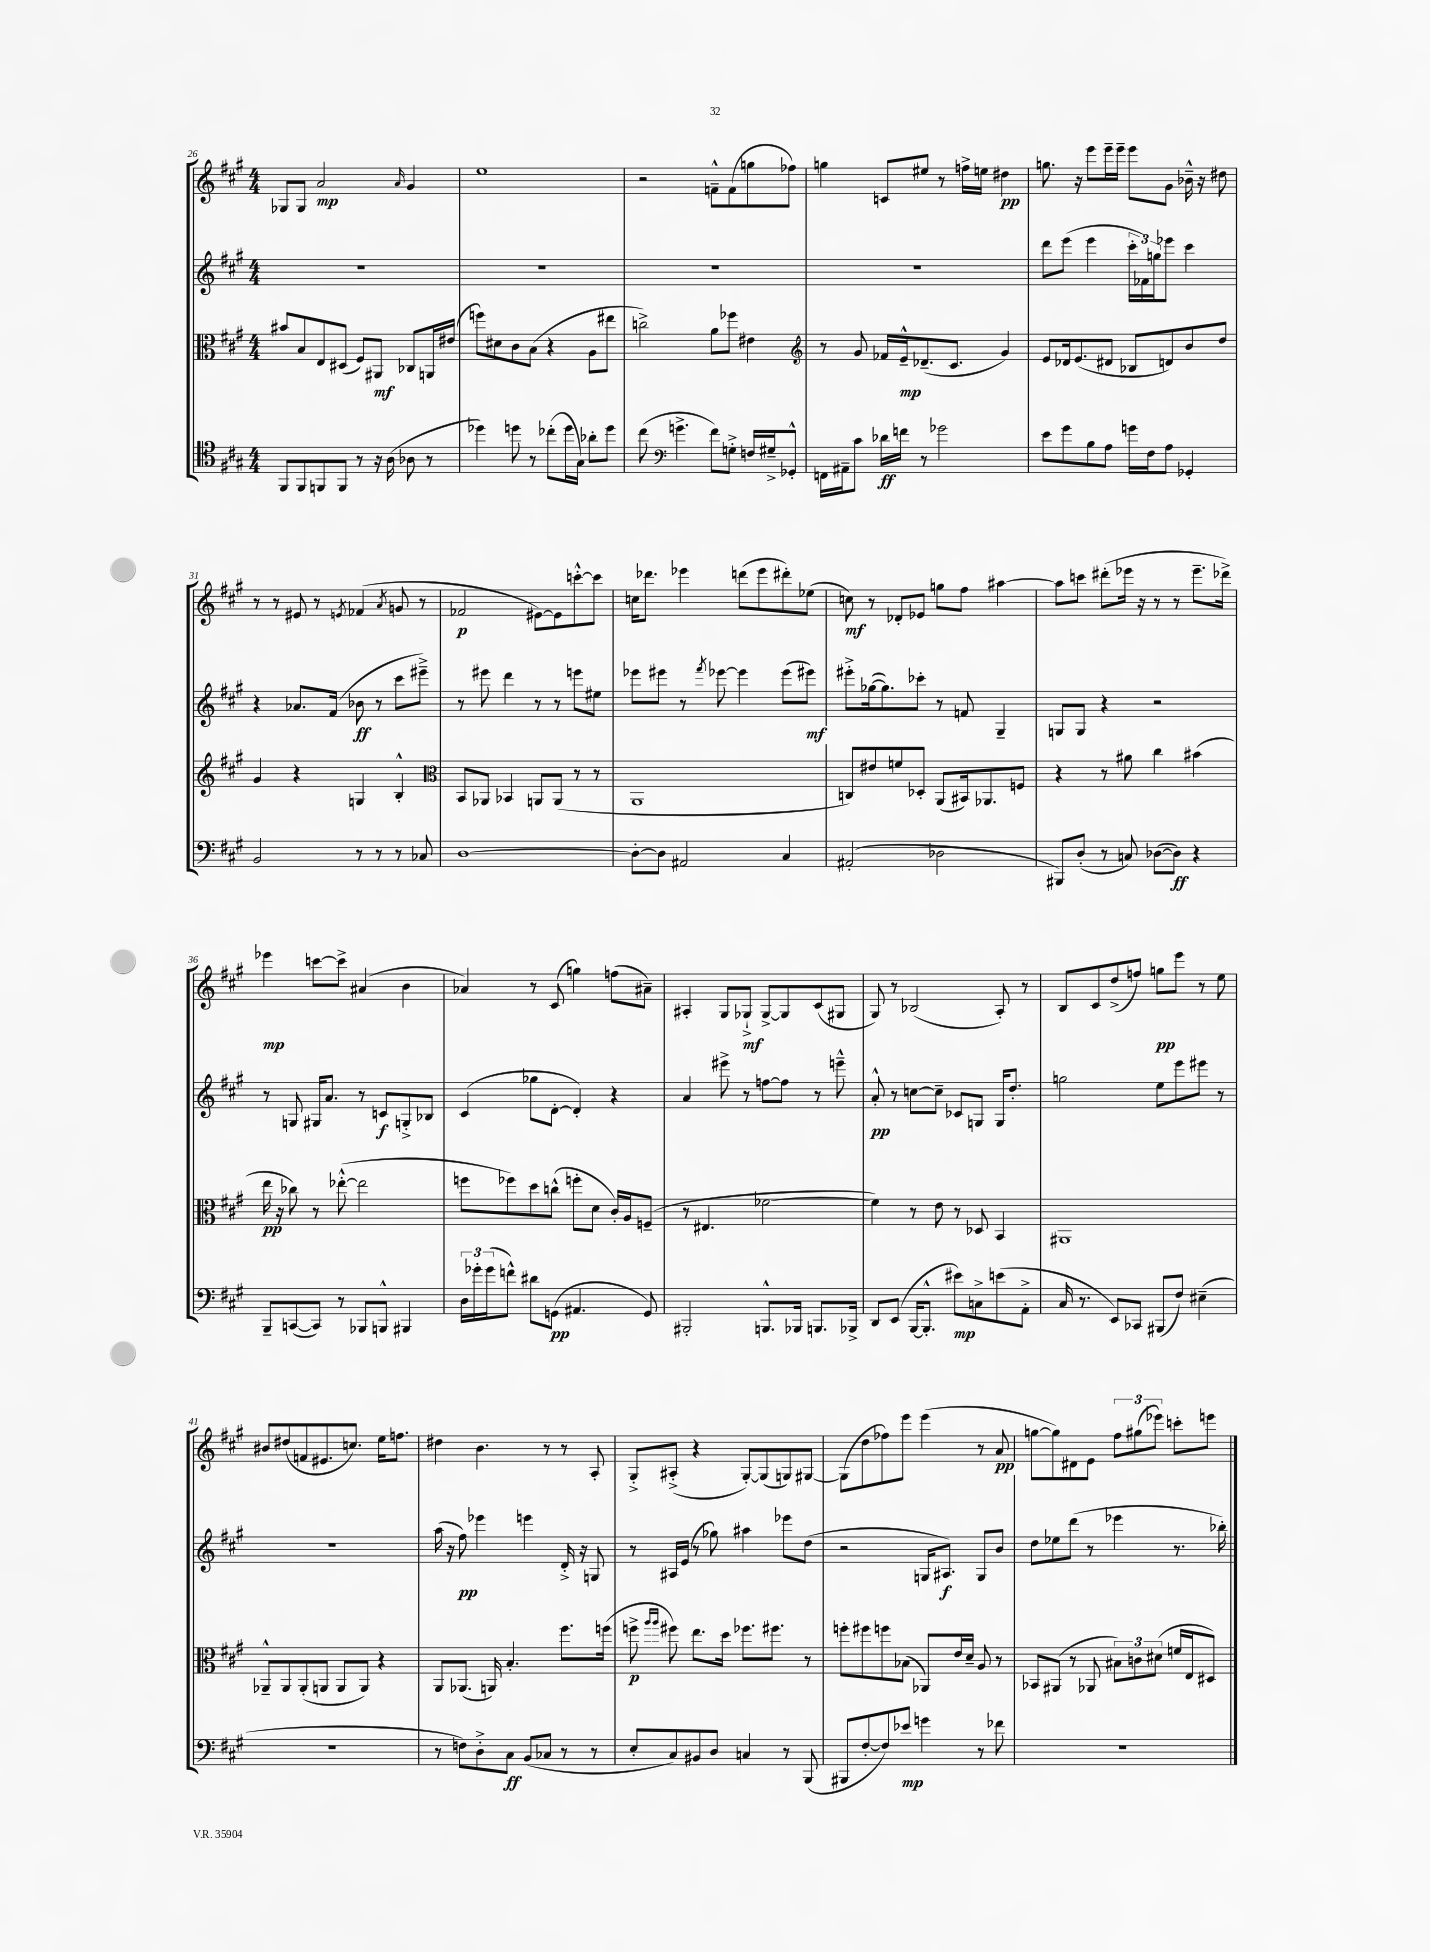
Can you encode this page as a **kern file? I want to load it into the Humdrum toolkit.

**kern	**kern	**kern	**kern
*staff4	*staff3	*staff2	*staff1
*clefC4	*clefC3	*clefG2	*clefG2
*k[f#c#g#]	*k[f#c#g#]	*k[f#c#g#]	*k[f#c#g#]
*M4/4	*M4/4	*M4/4	*M4/4
8FF#	8b#	1r	8G-
8FF#	8B	.	8G-
8FF	8E	.	2a
8FF	(8D#	.	.
8r	8F#)	.	.
16r	8AA#	.	.
(16A	.	.	.
.	.	.	16qqa
8A-	8C-	.	4g#
8r	16AA	.	.
.	(16e#	.	.
=	=	=	=
4dd-)	8ff)	1r	1ee
.	8d#	.	.
8dd	8c#	.	.
8r	(8B	.	.
(8cc-'	4r	.	.
16dd	.	.	.
16G#)	.	.	.
8a-'	8A	.	.
8dd	8ee#	.	.
=	=	=	=
(8cc#	2cc^)	1r	2r
*clefF4	*	*	*
4.g^	.	.	.
8f#)	8a	.	8f~^^
8G'^	8ff-	.	(8f
16F	4e#	.	8gg
16G#~^	.	.	.
8GG-'^^	.	.	8ff-)
=	=	=	=
*	*clefG2	*	*
16FF	8r	1r	4gg
16AA#~	.	.	.
8c#	8g#	.	.
16d-	16f-	.	8c
16f	16e~^^	.	.
8r	(8.d-~	.	8ee#
2g-	.	.	8r
.	8.c#	.	.
.	.	.	16ff^
.	.	.	16ee
.	4g#)	.	4dd#
=	=	=	=
8e	8e	8ddd	8.gg
8g#	16d-	(8eee	.
.	(8.e	.	16r
8B	.	4eee	8eee
8A	8d#	.	16eee~
.	.	.	16eee~
16g	8B-	24ccc#'	8eee
.	.	24f-)	.
16F#	.	.	.
.	.	24gg	.
8A	8d)	8eee-	8g#
4GG-'	8b	4ccc#	16b-~^^
.	.	.	16r
.	8dd	.	8dd#
=	=	=	=
2BB	4g#	4r	8r
.	.	.	8r
.	4r	8.a-	8e#
.	.	.	8r
.	.	(16f#	.
.	.	.	8qe
8r	4G	8b-	(4f-
8r	.	8r	.
.	.	.	8qa
8r	4B'^^	8ccc#	8g
8C-	.	8eee#~^)	8r
=	=	=	=
*	*clefC3	*	*
[1D	8BB	8r	2f-
.	8AA-	8eee#	.
.	4BB-	4ddd	.
.	8AA	8r	[8e#)
.	(8AA	8r	8e#]
.	8r	8eee	[8ccc'^^
.	8r	8ee#	8ccc]
=	=	=	=
8D'_	1AA	8eee-	16cc
.	.	.	8.ddd-
8D]	.	8eee#	.
2AA#	.	8r	4eee-
.	.	8qfff#	.
.	.	[8eee-	.
.	.	4eee-]	(8ddd
.	.	.	8eee-
4C#	.	(8eee-	8ddd#')
.	.	8eee#)	(8ee-
=	=	=	=
(2AA#'	8C)	8eee#'^	8cc)
.	8e#	([16gg-	8r
.	.	8.gg-])	.
.	8f	.	8d-'
.	8D-'	8ccc-'	8e-
2D-	(8AA	8r	8gg
.	16BB#)	8f	8ff#
.	8.AA-	.	.
.	.	4G#~	[4aa#
.	8F	.	.
=	=	=	=
8BBB#)	4r	8G	8aa#]
(8D'	.	8G	8ccc
8r	8r	4r	(8ddd#'
8C)	8a#	.	16eee-
.	.	.	16r
([8D-	4cc#	2r	8r
8D-])	.	.	8r
4r	(4b#	.	8.eee-~
.	.	.	16ddd-^)
=	=	=	=
8BBB~	16ee	8r	4eee-
.	16r	.	.
([8CC	8cc-)	8G	.
8CC])	8r	16G#	[8ccc
.	.	8.a	.
8r	([8ee-'^^	.	8ccc^]
8BBB-	2ee-]	8r	(4a#
8BBB^^	.	8c	.
4BBB#	.	8G'^	4b
.	.	8B-	.
=	=	=	=
24D	8ff	(4c#	4a-)
24g-'	.	.	.
(24g-	.	.	.
8f^^)	8ff-)	.	.
8d#	8dd	8gg-	8r
(8GG	(8cc^^	[8d'	(8c#
4.AA#	8ff'	4d'])	4gg)
.	8d	.	.
.	16c#')	4r	(8ff
.	16A	.	.
8GG)	(8F~	.	8a#~)
=	=	=	=
2BBB#'	8r	4a	4A#'
.	4.E#	.	.
.	.	8eee#^	8G#
.	.	8r	8G-`^
8.BBB^^	[2f-	[8ff	[8G-^
.	.	8ff]	8G-]
16BBB-	.	.	.
8.BBB	.	8r	(8c#
.	.	8eee~^^	8G#
16BBB-^	.	.	.
=	=	=	=
8DD	4f-])	8a'^^	8G#)
(8EE	.	8r	8r
[16BBB	8r	[8cc	(2B-
8.BBB'^^]	.	.	.
.	8e	8cc~]	.
8e#)	8r	8c-	.
8C^	8D-	8G	.
(8e	4BB	16G	8A')
.	.	8.dd'	.
8AA'^	.	.	8r
=	=	=	=
16C#	1AA#	2gg	8B
8.r	.	.	.
.	.	.	8c#
8EE)	.	.	(8dd^
8CC-	.	.	8ff)
(8BBB#	.	8ee	8gg
8F#)	.	8eee	8eee
(4E#~	.	8eee#	8r
.	.	8r	8ee
=	=	=	=
1r	8AA-~^^	1r	8b#
.	8AA-	.	(8dd#
.	(8AA-'	.	8f
.	8AA	.	8.e#
.	8AA	.	.
.	.	.	8.cc)
.	8AA)	.	.
.	4r	.	16ee
.	.	.	8.ff
=	=	=	=
8r	8AA	(16aa	4dd#
.	.	16r	.
8F)	(8.AA-	8ff#)	.
8D'^	.	4eee-	4.b
.	16AA)	.	.
8C#	4.B'	.	.
(8BB	.	4eee	.
8C-	.	.	8r
8r	8.ff#	16d'^	8r
.	.	16r	.
8r	.	8G	8A'
.	(16ff	.	.
=	=	=	=
8E'	8ff^	8r	8G#'^
.	16qqaa	.	.
.	16qqaa	.	.
8C#)	8ff#)	16A#	(8A#'^
.	.	(16e	.
8BB#	8.ee	8r	4r
8D	.	8gg-)	.
.	16dd	.	.
4C	8.ff-	4aa#	[8G#')
.	.	.	(8G#]
.	8.ff#	.	.
8r	.	8eee-	8G)
(8BBB	8r	(8dd	[8G#
=	=	=	=
8BBB#	8ff'	2r	(8G#]
[8F#'	8ff#	.	8dd
8F#])	8ff	.	8ff-)
8e-	(8B-	.	8eee
4g	8AA-)	16G	(4eee
.	.	8.A#)	.
.	16e	.	.
.	16d~	.	.
8r	8A	8G	8r
8f-	8r	8b	8a
=	=	=	=
1r	8BB-	8dd	[8gg
.	(8AA#	8ee-	8gg])
.	8r	(8ddd	8d#
.	8AA-	8r	8e
.	12B#)	4eee-	12ff#
.	12c	.	(12gg#
.	(12d#	.	12eee-)
.	16f	8.r	8ccc'
.	16E	.	.
.	8D#)	.	8eee
.	.	16bb-')	.
==	==	==	==
*-	*-	*-	*-
